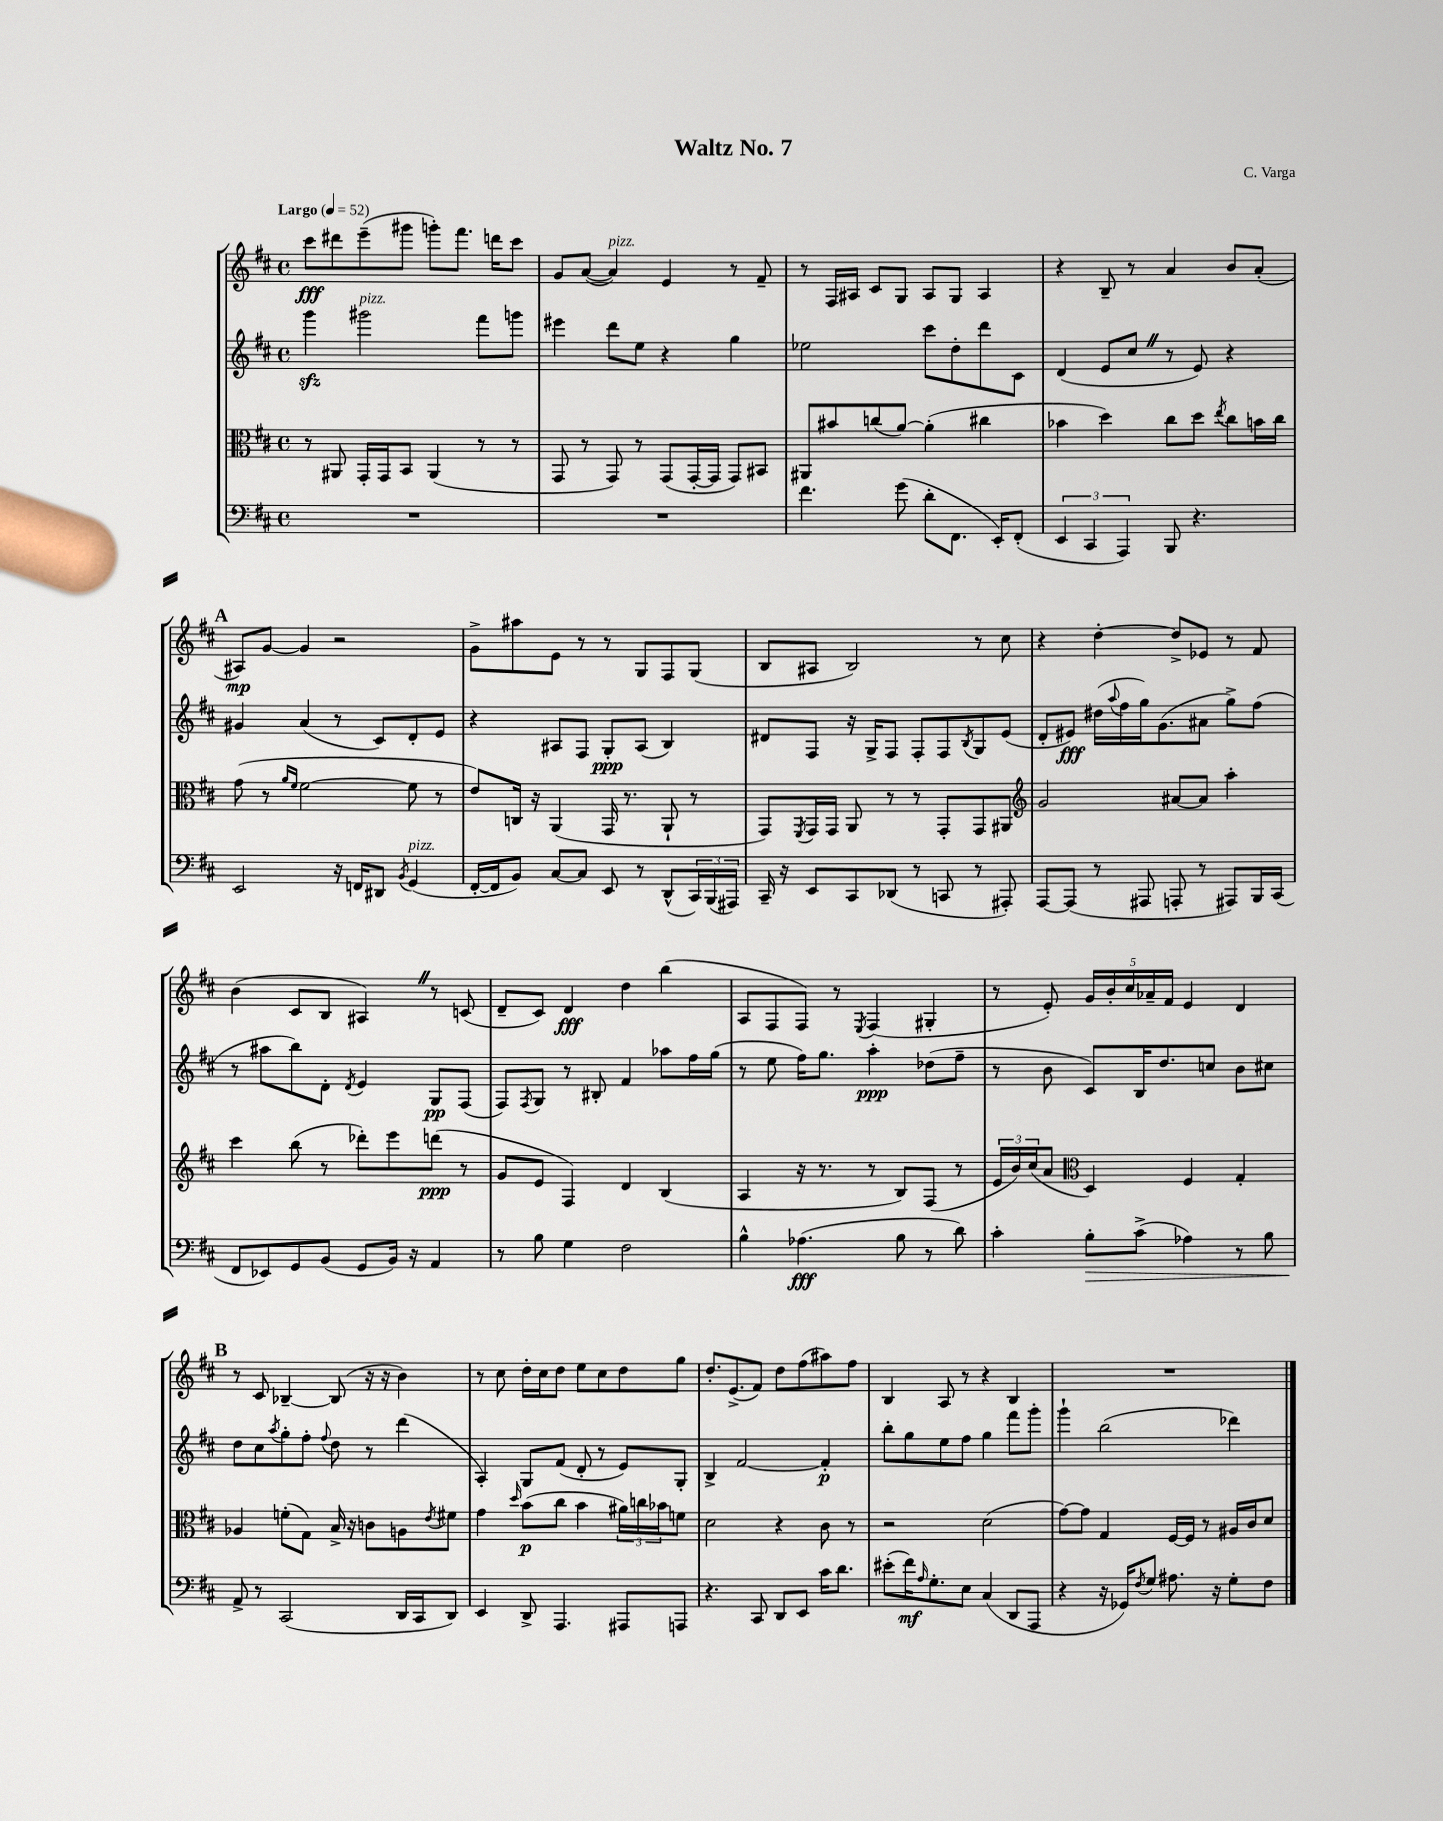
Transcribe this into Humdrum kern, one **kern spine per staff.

**kern	**dynam	**kern	**dynam	**kern	**dynam	**kern	**dynam
*part4	*part4	*part3	*part3	*part2	*part2	*part1	*part1
*staff4	*staff4	*staff3	*staff3	*staff2	*staff2	*staff1	*staff1
*clefF4	*	*clefC3	*	*clefG2	*	*clefG2	*
*k[f#c#]	*	*k[f#c#]	*	*k[f#c#]	*	*k[f#c#]	*
*M4/4	*	*M4/4	*	*M4/4	*	*M4/4	*
*met(c)	*	*met(c)	*	*met(c)	*	*met(c)	*
*MM52	*	*MM52	*	*MM52	*	*MM52	*
=1	=1	=1	=1	=1	=1	=1	=1
!	!	!	!	!	!	!LO:TX:a:B:t=Largo	!
1r	.	8r	.	4gggzz\	.	8ccc#\L	fff
.	.	8AA#X/	.	.	.	8ddd#X\	.
!	!	!	!	!LO:TX:a:i:t=pizz.	!	!	!
.	.	16GG'/LL	.	2ggg#X\	.	(8eee~\	.
.	.	16GG/J	.	.	.	.	.
.	.	8BB/J	.	.	.	8ggg#X\J	.
.	.	(4AA#/	.	.	.	8gggn'\L)	.
.	.	.	.	.	.	8.fff#\J	.
.	.	8r	.	8fff#\L	.	.	.
.	.	.	.	.	.	16dddn\KL	.
.	.	8r	.	8gggn\J	.	8ccc#\J	.
=2	=2	=2	=2	=2	=2	=2	=2
1r	.	8GG/	.	4eee#X\	.	8g/L	.
.	.	8r	.	.	.	([8a/J	.
!	!	!	!	!	!	!LO:TX:a:i:t=pizz.	!
.	.	8GG/)	.	8ddd\L	.	4a/])	.
.	.	8r	.	8ee\J	.	.	.
.	.	(8GG/L	.	4r	.	4e/	.
.	.	[16GG'/L	.	.	.	.	.
.	.	16GG/JJ]	.	.	.	.	.
.	.	8GG/L)	.	4gg\	.	8r	.
.	.	8BB#X/J	.	.	.	8f#~/	.
=3	=3	=3	=3	=3	=3	=3	=3
4.f#\	.	8AA#X/L	.	2ee-X\	.	8r	.
.	.	8b#X/	.	.	.	16F#/LL	.
.	.	.	.	.	.	16A#X/JJ	.
.	.	(8ccn/	.	.	.	8c#/L	.
(8g\	.	[8a/J)	.	.	.	8G/J	.
8d'\L	.	(4a'\]	.	8ccc#\L	.	8A#/L	.
8.FF#\J	.	.	.	8dd'\	.	8G/J	.
.	.	4cc#X\	.	8ddd\	.	4A#/	.
16EE'/KL)	.	.	.	.	.	.	.
(8FF#'/J	.	.	.	8c#\J	.	.	.
=4	=4	=4	=4	=4	=4	=4	=4
6EE/	.	4b-X\	.	(4d/	.	4r	.
6CC#/	.	.	.	.	.	.	.
.	.	4dd\)	.	8e/L	.	8B~/	.
6AAA/)	.	.	.	.	.	.	.
.	.	.	.	8cc#Z/J	.	8r	.
8BBB/	.	8cc#\L	.	8r	.	4a/	.
4.r	.	8dd\J	.	8e/)	.	.	.
.	.	8qee/	.	.	.	.	.
.	.	8cc#\L	.	4r	.	8b/L	.
.	.	16bn\L	.	.	.	(8a'/J	.
.	.	16cc#\JJ	.	.	.	.	.
!!LO:LB:g=z
!!LO:REH:place=s1:t=A
=5	=5	=5	=5	=5	=5	=5	=5
2EE/	.	(8g\	.	4g#X/	.	8A#X/L)	mp
.	.	8r	.	.	.	[8g/J	.
.	.	16qqa/LL	.	.	.	.	.
.	.	16qqf#/JJ	.	.	.	.	.
.	.	[2f#\	.	(4a/	.	4g/]	.
16r	.	.	.	8r	.	2r	.
16FFn/KL	.	.	.	.	.	.	.
8DD#X/J	.	.	.	8c#/L)	.	.	.
8qBB/	.	.	.	.	.	.	.
!LO:TX:a:i:t=pizz.	!	!	!	!	!	!	!
(4GG/	.	8f#\]	.	8d'/	.	.	.
.	.	8r	.	8e/J	.	.	.
=6	=6	=6	=6	=6	=6	=6	=6
[16FF#'/LL	.	8e/L)	.	4r	.	8g^\L	.
16FF#/J]	.	.	.	.	.	.	.
8BB/J)	.	16Cn/Jk	.	.	.	8aa#X\	.
.	.	16r	.	.	.	.	.
[8C#/L	.	(4AA/	.	8A#X/L	.	8e\J	.
8C#/J]	.	.	.	8F#/J	.	8r	.
8EE/	.	16GG/	.	8G'/L	ppp	8r	.
.	.	8.r	.	.	.	.	.
8r	.	.	.	(8A#/J	.	8G/L	.
(8DD^^/L	.	8AA`/	.	4B/)	.	8F#/	.
24CC#/L)	.	8r	.	.	.	(8G/J	.
(24BBB/	.	.	.	.	.	.	.
24AAA#X/JJ)	.	.	.	.	.	.	.
=7	=7	=7	=7	=7	=7	=7	=7
16CC#~/	.	8GG/L)	.	8d#X/L	.	8B/L	.
16r	.	.	.	.	.	.	.
.	.	8qFF#/	.	.	.	.	.
8EE/L	.	16GG/L	.	8F#/J	.	8A#X/J	.
.	.	16GG/JJ	.	.	.	.	.
8CC#/	.	8AA/	.	16r	.	2B/)	.
.	.	.	.	16G^/KL	.	.	.
(8DD-X/J	.	8r	.	8F#/J	.	.	.
8r	.	8r	.	8F#'/L	.	.	.
8CCn/	.	8GG'/L	.	8F#/	.	.	.
.	.	.	.	8qB/	.	.	.
8r	.	8GG/	.	8G/	.	8r	.
8AAA#X'/)	.	8AA#X/J	.	(8e/J	.	8cc#\	.
=8	=8	=8	=8	=8	=8	=8	=8
*	*	*clefG2	*	*	*	*	*
[8AAA/L	.	2g/	.	8d'/L	.	4r	.
(8AAA/J]	.	.	.	8e#X/J)	fff	.	.
8r	.	.	.	(16dd#X\LL	.	[4dd'\	.
.	.	.	.	8qqaa/	.	.	.
.	.	.	.	16ff#\	.	.	.
8AAA#X/	.	.	.	16gg\J)	.	.	.
.	.	.	.	(8.g\	.	.	.
8AAAn'/	.	[8a#X/L	.	.	.	8dd^/L]	.
8r	.	8a#/J]	.	8a#X\J	.	8e-X/J	.
8AAA#X/L)	.	4aa'\	.	8gg^\L)	.	8r	.
16BBB/L	.	.	.	(8ff#\J	.	8f#/	.
(16CC#/JJ	.	.	.	.	.	.	.
!!LO:LB:g=z
=9	=9	=9	=9	=9	=9	=9	=9
8FF#/L	.	4ccc#\	.	8r	.	(4b\	.
8EE-X/)	.	.	.	8aa#X\L	.	.	.
8GG/	.	(8bb\	.	8bb\)	.	8c#/L	.
(8BB/J	.	8r	.	8d'\J	.	8B/J	.
.	.	.	.	8qd/	.	.	.
8GG/L	.	8ddd-X'\L)	.	4e/	.	4A#XZ/)	.
16BB/Jk)	.	8eee\	.	.	.	.	.
16r	.	.	.	.	.	.	.
4AA/	.	(8dddn\J	ppp	8G/L	pp	8r	.
.	.	8r	.	(8F#/J	.	(8cn/	.
=10	=10	=10	=10	=10	=10	=10	=10
8r	.	8g/L	.	8F#/L)	.	8d~/L	.
.	.	.	.	8qF#/	.	.	.
8B\	.	8e/J	.	8G/J	.	8c#/J)	.
4G\	.	4F#/)	.	8r	.	4d/	fff
.	.	.	.	8B#X'/	.	.	.
2F#\	.	4d/	.	4f#/	.	4dd\	.
.	.	(4B/	.	8aa-X\L	.	(4bb\	.
.	.	.	.	16ff#\L	.	.	.
.	.	.	.	(16gg\JJ	.	.	.
=11	=11	=11	=11	=11	=11	=11	=11
4B^^\	.	4A/	.	8r	.	8A/L	.
.	.	.	.	8ee\	.	8F#/	.
(4.A-X\	fff	16r	.	16ff#\KL)	.	8F#/J)	.
.	.	8.r	.	8.gg\J	.	.	.
.	.	.	.	.	.	8r	.
.	.	.	.	.	.	8qE/	.
.	.	8r	.	4aa'\	ppp	(4F#/	.
8B\	.	8B/L)	.	.	.	.	.
8r	.	(8F#/J	.	(8dd-X\L	.	4G#X'/	.
8d\)	.	8r	.	8ff#~\J	.	.	.
=12	=12	=12	=12	=12	=12	=12	=12
4c#'\	.	24e/LL	.	8r	.	8r	.
.	.	24b/)	.	.	.	.	.
.	.	(24cc#/J	.	.	.	.	.
.	.	8a/J	.	8b\	.	8e'/)	.
*	*	*clefC3	*	*	*	*	*
!	!LO:HP:b	!	!	!	!	!	!
8B'\L	>	4D/)	.	8c#/L)	.	20g/LL	.
.	.	.	.	.	.	20b'/	.
.	.	.	.	.	.	20cc#/	.
(8c#^\J	.	.	.	16B/K	.	.	.
.	.	.	.	.	.	20a-X~/	.
.	.	.	.	8.dd/	.	.	.
.	.	.	.	.	.	20f#/JJ	.
4A-X\)	.	4F#/	.	.	.	4e/	.
.	.	.	.	8ccn/J	.	.	.
8r	.	4G'/	.	8b\L	.	4d/	.
8B\	.	.	.	8cc#X\J	.	.	.
!!LO:LB:g=z
!!LO:REH:place=s1:t=B
=13	=13	=13	=13	=13	=13	=13	=13
8AA^/	.	4A-X/	.	8dd\L	.	8r	.
8r	]	.	.	8cc#\	.	8c#/	.
.	.	.	.	8qaa/	.	.	.
(2CC#/	.	(8fn'\L	.	8gg'\	.	[4B-X~/	.
.	.	8G\J)	.	8ff#'\J	.	.	.
.	.	.	.	8qqff#/	.	.	.
.	.	16B^/	.	8dd\	.	(8B-/]	.
.	.	16r	.	.	.	.	.
.	.	8cn\L	.	8r	.	16r	.
.	.	.	.	.	.	16r	.
16DD/LL	.	8An\	.	(4ddd\	.	4b\)	.
16CC#/J	.	.	.	.	.	.	.
.	.	8qe/	.	.	.	.	.
8DD/J)	.	8f#X\J	.	.	.	.	.
=14	=14	=14	=14	=14	=14	=14	=14
4EE/	.	4g\	.	4A'/)	.	8r	.
.	.	.	.	.	.	8cc#\	.
.	.	16qqdd/	.	.	.	.	.
8DD^/	.	(8b\L	p	8G/L	.	16dd'\LL	.
.	.	.	.	.	.	16cc#\J	.
4.AAA/	.	8cc#\J	.	(8f#/J	.	8dd\J	.
.	.	4b\	.	8d'/	.	8ee\L	.
.	.	.	.	8r	.	8cc#\	.
8AAA#X/L	.	24a#X\LL)	.	8e/L)	.	8dd\	.
.	.	24ccn\	.	.	.	.	.
.	.	24b-X\J	.	.	.	.	.
8AAAn/J	.	8fn\J	.	8G'/J	.	8gg\J	.
=15	=15	=15	=15	=15	=15	=15	=15
4.r	.	2d\	.	4B^/	.	8.dd'/L	.
.	.	.	.	.	.	(8.e^/	.
.	.	.	.	[2f#/	.	.	.
8CC#/	.	.	.	.	.	8f#/J)	.
8DD/L	.	4r	.	.	.	8dd\L	.
8EE/J	.	.	.	.	.	(8ff#\	.
16c#\KL	.	8c#\	.	4f#'/]	p	8aa#X\)	.
8.d\J	.	.	.	.	.	.	.
.	.	8r	.	.	.	8ff#\J	.
=16	=16	=16	=16	=16	=16	=16	=16
(8e#X'\L	.	2r	.	8bb'\L	.	4B/	.
16f#\K)	mf	.	.	8gg\	.	.	.
16qqA/	.	.	.	.	.	.	.
8.G'\	.	.	.	.	.	.	.
.	.	.	.	8ee\	.	8A/	.
8E\J	.	.	.	8ff#\J	.	8r	.
(4C#/	.	(2d\	.	4gg\	.	4r	.
8DD/L	.	.	.	8fff#\L	.	4B/	.
8AAA/J	.	.	.	8ggg'\J	.	.	.
=17	=17	=17	=17	=17	=17	=17	=17
4r	.	[8g\L)	.	4ggg`\	.	1r	.
.	.	8g\J]	.	.	.	.	.
16r	.	4G/	.	(2bb\	.	.	.
16GG-X/KL)	.	.	.	.	.	.	.
8qF#/	.	.	.	.	.	.	.
8G/J	.	.	.	.	.	.	.
8.A#X\	.	[16F#/LL	.	.	.	.	.
.	.	16F#/JJ]	.	.	.	.	.
.	.	8r	.	.	.	.	.
16r	.	.	.	.	.	.	.
8G'\L	.	16A#X/LL	.	4ddd-X\)	.	.	.
.	.	16c#/J	.	.	.	.	.
8F#\J	.	8d/J	.	.	.	.	.
==	==	==	==	==	==	==	==
*-	*-	*-	*-	*-	*-	*-	*-
